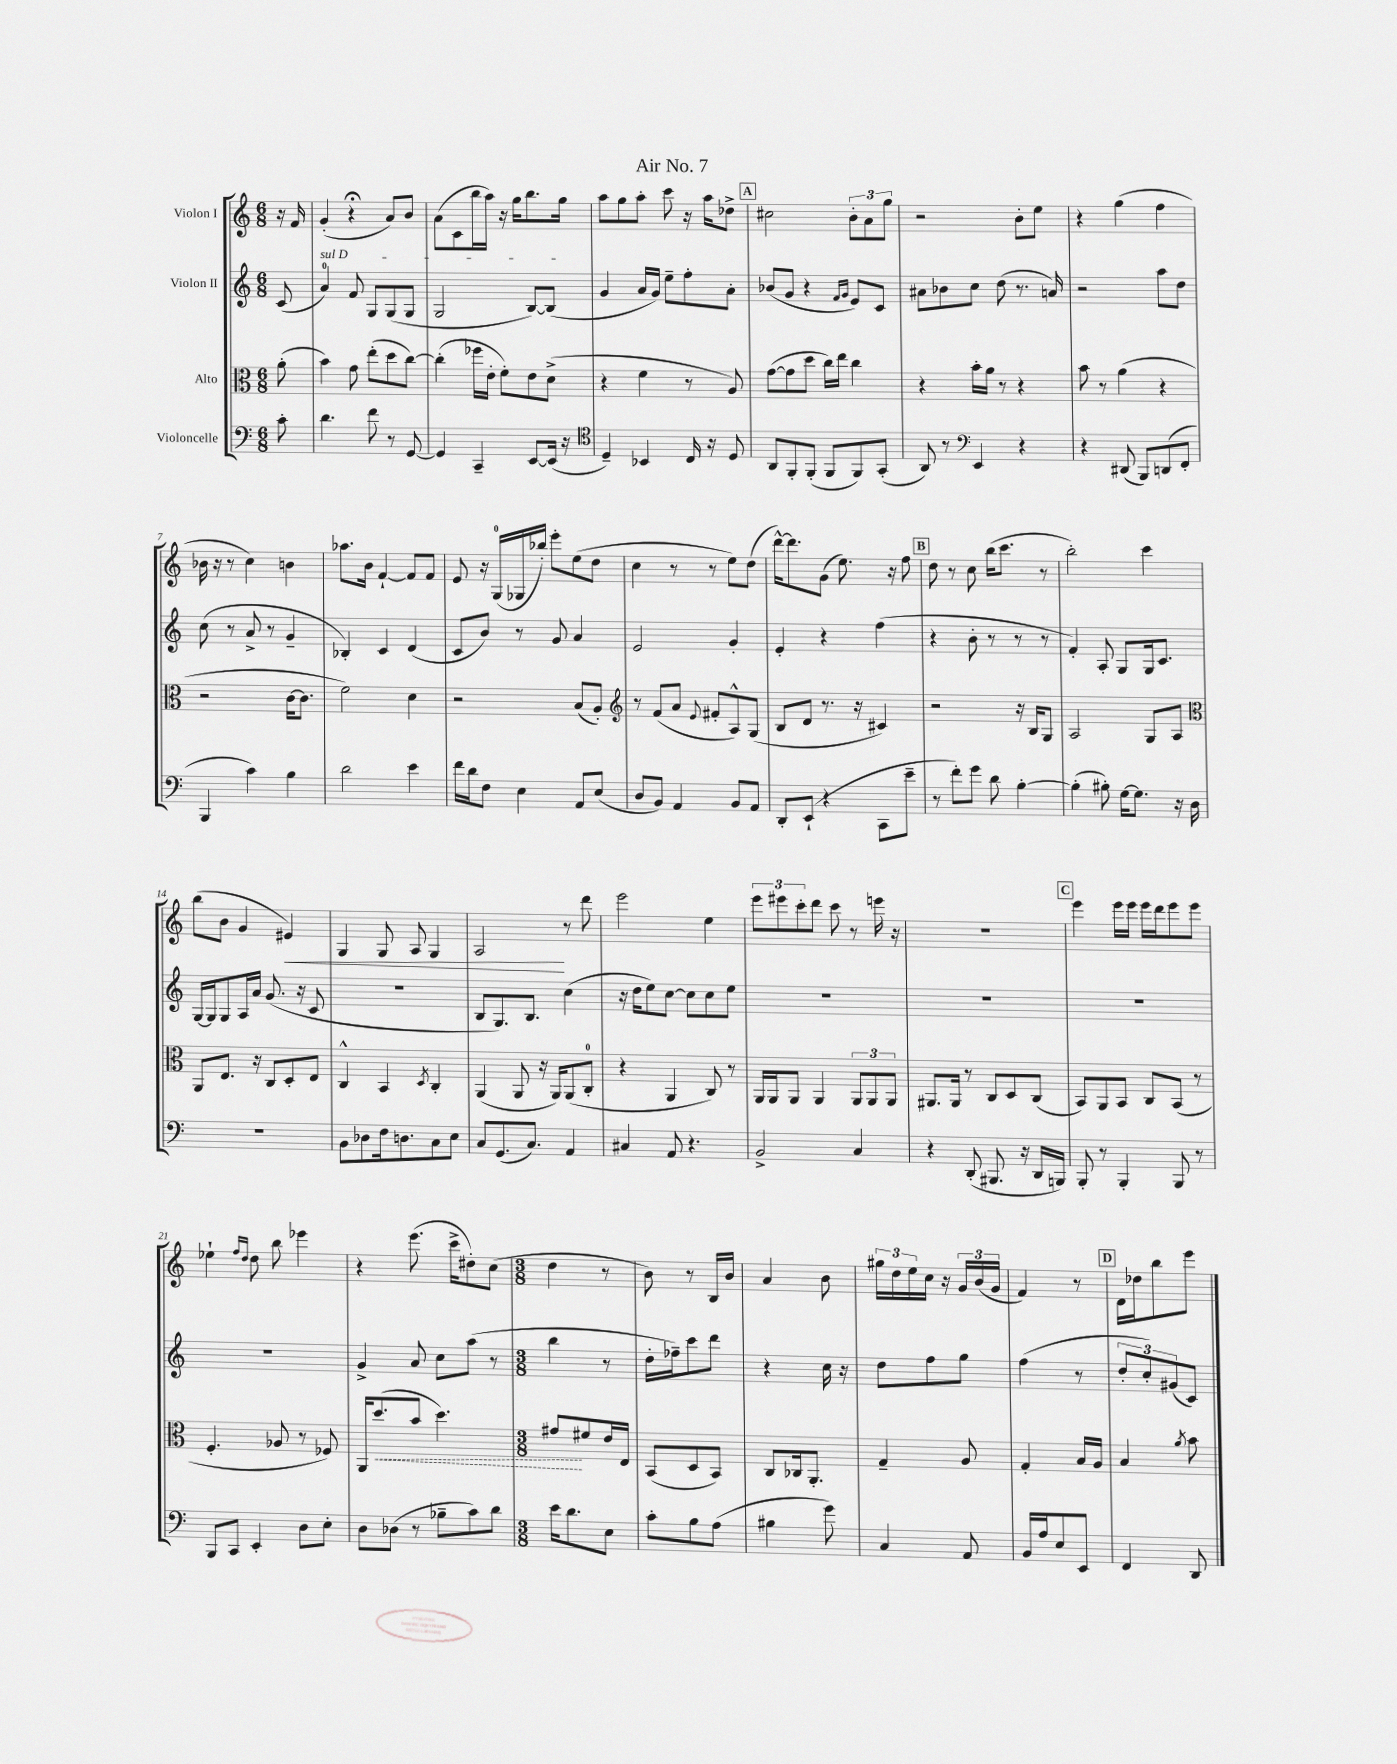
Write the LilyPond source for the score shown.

\header { title = "Air No. 7" }
<<
\new StaffGroup <<
\new Staff = "s0" \with { instrumentName = "Violon I" } {
    \clef treble \key c \major \numericTimeSignature \time 6/8 \partial 8
    r16 f'16 |
    g'4-.( r4\fermata a'8) b'8 |
    a'8( c'8 b''16 a''16) r16 g''16 b''8. g''16 |
    a''8 g''8 a''8-. c'''8 r16 a''16 des''8-> |
    \mark \markup { \box "A" } cis''2 \tuplet 3/2 { b'8-. a'8 g''8 } |
    r2 b'8-. e''8 |
    r4 g''4( f''4 |
    bes'16 r16 r8 c''4) b'4 |
    aes''8. b'16 f'4~-! f'8 f'8 |
    e'8 r16 g16-0( ges16 bes''16-.) e'''8-. e''8( d''8 |
    c''4 r8 r8 e''8) d''8( |
    d'''16~-^) d'''8. g'8( e''8.) r16 f''8 |
    \mark \markup { \box "B" } d''8 r8 c''8 b''16( c'''8. r8 |
    b''2-.) c'''4 |
    b''8( b'8 g'4 eis'4\<) |
    g4 g8 a8 g4 |
    a2\! r8 d'''8 |
    e'''2 e''4 |
    \tuplet 3/2 { e'''8 eis'''8 c'''8-. } d'''8 c'''8 r8 e'''16 r16 |
    R2. |
    \mark \markup { \box "C" } e'''4 e'''16 e'''16 e'''16 d'''16 e'''8 e'''8 |
    ees''4-! \grace { f''16 d''16 } d''8 b''8 ees'''4 |
    r4 e'''8.( c'''16-> dis''8-.) c''8( |
    \numericTimeSignature \time 3/8 d''4 r8 |
    b'8) r8 b16 b'16 |
    a'4 b'8 |
    \tuplet 3/2 { gis''16 d''16 e''16 } c''16 r16 \tuplet 3/2 { g'16 b'16( g'16 } |
    f'4) r8 |
    \mark \markup { \box "D" } d'16 des''16 b''8 e'''8 \bar "|." |
}
\new Staff = "s1" \with { instrumentName = "Violon II" } {
    \clef treble \key c \major \numericTimeSignature \time 6/8 \partial 8
    c'8( |
    \once \override TextSpanner.bound-details.left.text = \markup { \italic "sul D" } a'4-0\startTextSpan) f'8 g8 g8( g8 |
    g2 b8~) b8\stopTextSpan( |
    g'4 a'16 g'16) e''8-- f''8-. a'8-. |
    \mark \markup { \box "A" } bes'8( g'8 r4 \grace { f'16 g'16 } e'8) c'8 |
    ais'8 bes'8 c''8 d''8( r8. a'16) |
    r2 a''8 d''8 |
    c''8( r8 a'8-> r8 g'4-- |
    bes4-.) c'4 d'4( |
    c'8 b'8) r8 g'8 a'4 |
    e'2 g'4-. |
    e'4-. r4 f''4( |
    \mark \markup { \box "B" } r4 b'8-. r8 r8 r8 |
    f'4-.) a8-. g8 g16 c'8. |
    g16~ g16 g8 a16 a'16 g'8.( r16 c'8 |
    R2. |
    b8 g8.) b8. c''4( |
    r16 d''16 e''8) c''8~ c''8 c''8 e''8 |
    R2. |
    R2. |
    \mark \markup { \box "C" } R2. |
    R2. |
    g'4-> a'8 c''8 a''8( r8 |
    \numericTimeSignature \time 3/8 b''4 r8 |
    d''16-. fes''16--) c'''8 d'''8 |
    r4 c''16 r16 |
    d''8 f''8 g''8 |
    f''4( r8 |
    \mark \markup { \box "D" } \tuplet 3/2 { d''8-. c''8-.) gis'8( } c'8) \bar "|." |
}
\new Staff = "s2" \with { instrumentName = "Alto" } {
    \clef alto \key c \major \numericTimeSignature \time 6/8 \partial 8
    a'8-.( |
    b'4) g'8 e''8-.( d''8 c''8~) |
    c''4-.( fes''16 e'16-. f'8-.) e'8 d'8->( |
    r4 f'4 r8 a8) |
    \mark \markup { \box "A" } g'8~( g'8 d''8 c''16) e''16 c''4 |
    r4 b'16-. a'16 r8 r4 |
    b'8 r8 a'4( r4 |
    r2 c'16~ c'8. |
    f'2) d'4 |
    r2 b8( a8-.) |
    \clef treble r8 f'8( a'8 \appoggiatura { e'8 } fis'8-. a8-^) g8( |
    b8 d'8 r8. r16 cis'4) |
    \mark \markup { \box "B" } r2 r16 b16 g8 |
    a2 g8 a8 |
    \clef alto a,8 e8. r16 c8 d8-. e8 |
    c4-^ b,4 \acciaccatura { d8 } c4-. |
    a,4( a,8 r16 a,16) a,8( c8-0-. |
    r4 a,4 c8) r8 |
    a,16 a,16 a,8 a,4 \tuplet 3/2 { a,8 a,8 a,8 } |
    ais,8. ais,16 r8 c8 d8 c8( |
    \mark \markup { \box "C" } b,8) a,8 b,8 c8 b,8( r8 |
    f4.-. aes8 r8 fes8) |
    a,16 \once \override Hairpin.style = #'dashed-line d''8.\<( b'8 d''4.) |
    \numericTimeSignature \time 3/8 gis'8\! fis'8 e'16 e16 |
    b,8( d8 b,8) |
    c8 ces16 a,8.-. |
    g4-- a8 |
    g4-. b16 a16 |
    \mark \markup { \box "D" } b4 \acciaccatura { a'8 } b'8 \bar "|." |
}
\new Staff = "s3" \with { instrumentName = "Violoncelle" } {
    \clef bass \key c \major \numericTimeSignature \time 6/8 \partial 8
    c'8-. |
    d'4. f'8 r8 g,8~ |
    g,4 c,4-- e,8~ e,16( r16 |
    \clef tenor d4--) bes,4 c16 r16 d8 |
    \mark \markup { \box "A" } a,8 f,8-. f,8-.( f,8 f,8) g,8-.( |
    a,8) r8 \clef bass e,4 r4 |
    r4 dis,8( b,,8) d,8( f,8-. |
    b,,4 c'4) b4 |
    d'2 e'4 |
    f'16 d'16 f8 e4 a,8 e8( |
    d8 b,8) a,4 b,8 a,8 |
    d,8-. e,8-!( r4 c,8 e'8-- |
    \mark \markup { \box "B" } r8 f'8-.) g'8 d'8 b4~-. |
    b4-.( bis8-.) g16~ g8. r16 d16 |
    R2. |
    b,8 des8 f16 d8. c8 e8 |
    c8 g,8.( c8.) a,4 |
    cis4 a,8 r4. |
    b,2-> c4 |
    r4 d,8-.( bis,,8. r16 d,16 b,,16) |
    \mark \markup { \box "C" } b,,8-. r8 b,,4-. b,,8 r8 |
    b,,8 c,8 e,4-. d8 e8-. |
    d8 des8( r8 bes8-- c'8) d'8 |
    \numericTimeSignature \time 3/8 e'16 d'8. e8 |
    c'8-. b8 a8( |
    bis4 g'8) |
    c4 a,8 |
    b,16 a16 e8 e,8 |
    \mark \markup { \box "D" } f,4 d,8 \bar "|." |
}
>>
>>
